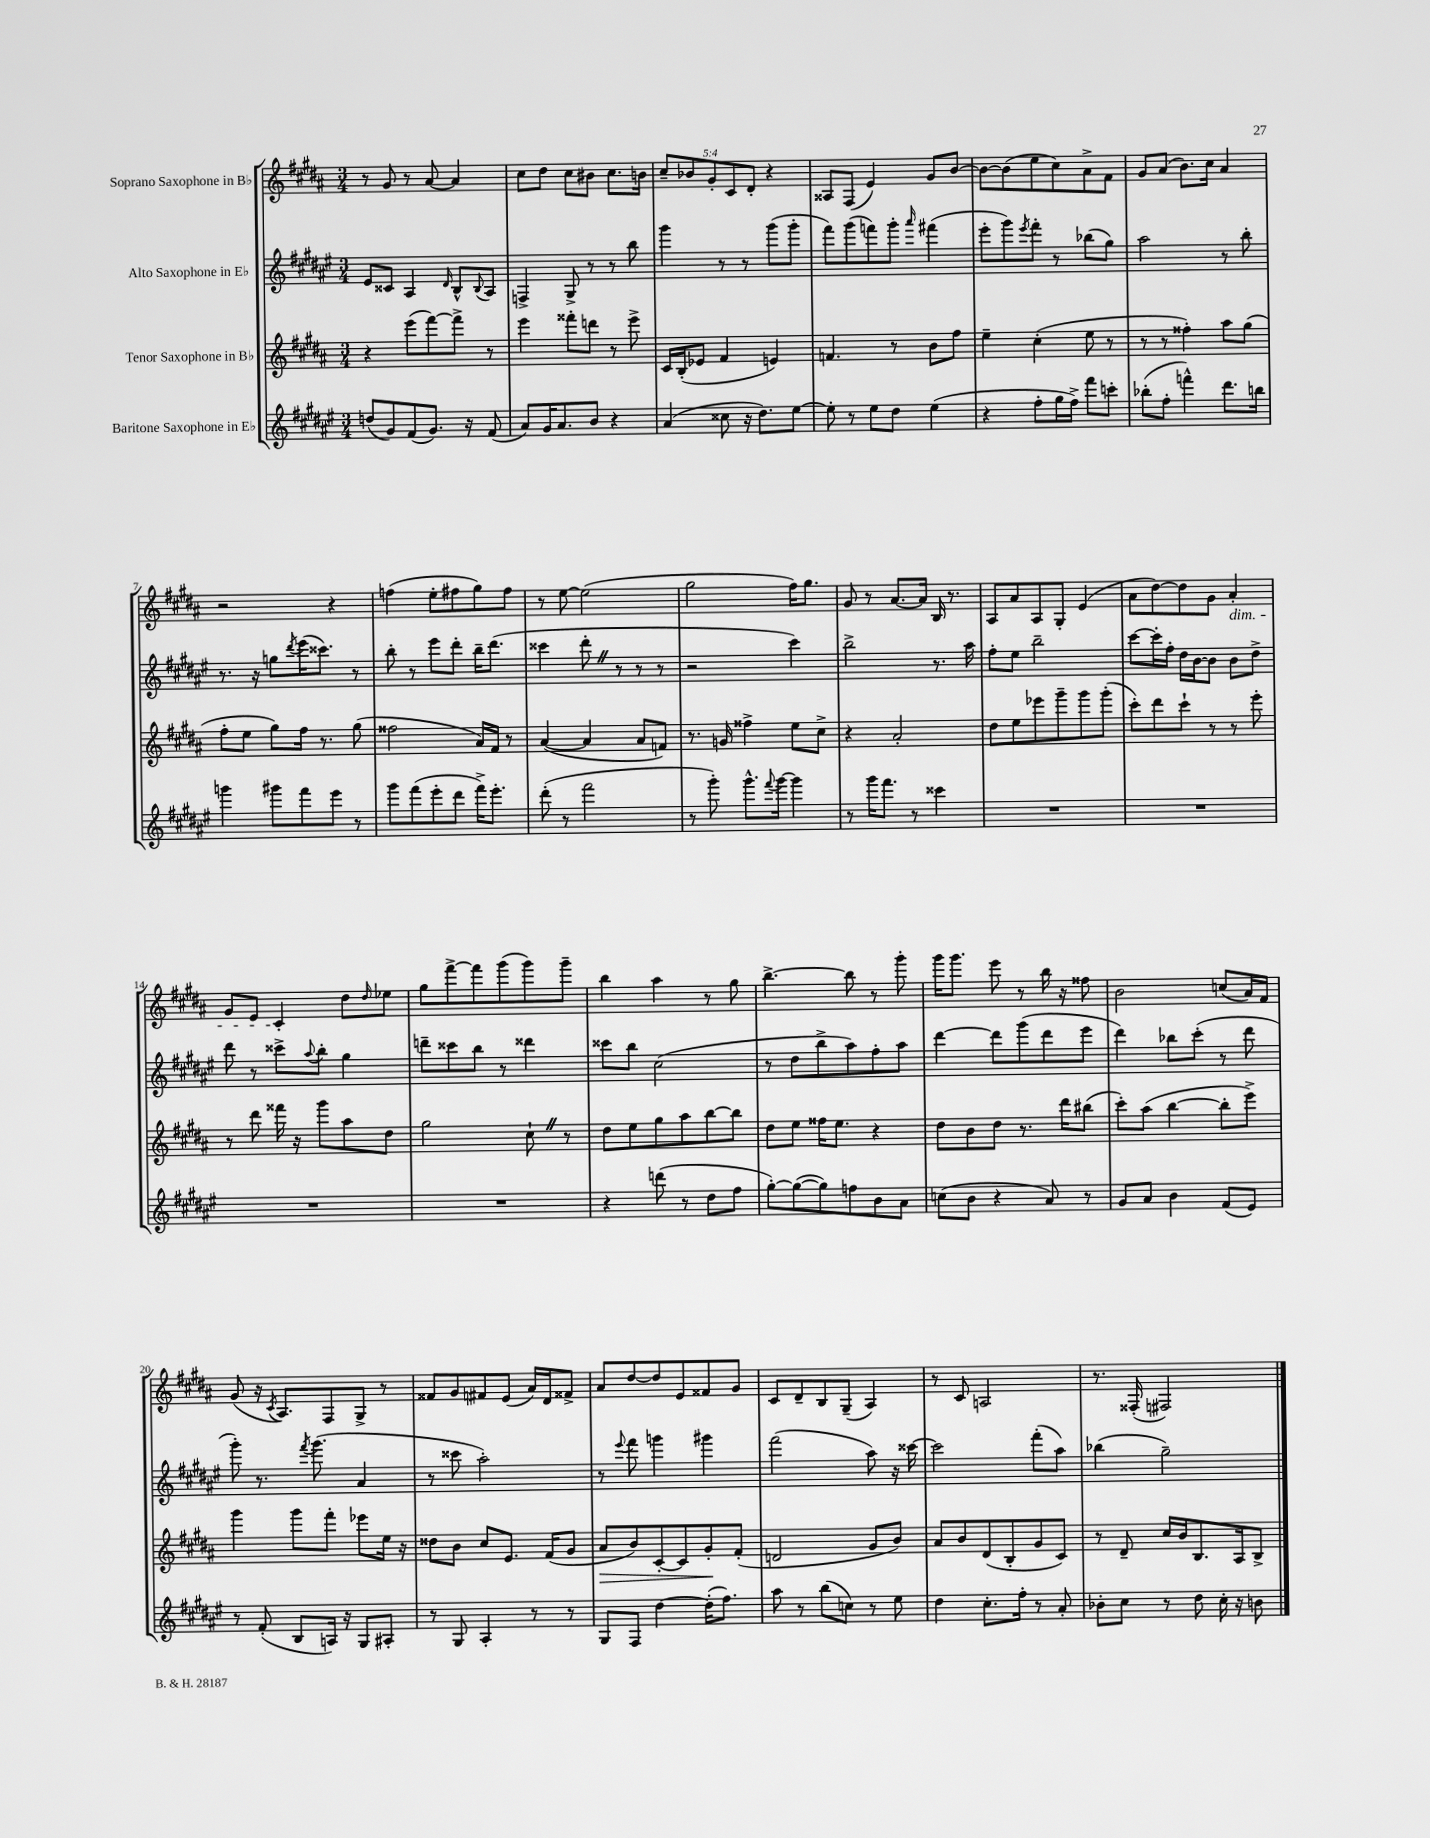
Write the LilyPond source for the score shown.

<<
\new StaffGroup <<
\new Staff = "s0" \with { instrumentName = "Soprano Saxophone in Bb" } {
    \clef treble \key b \major \numericTimeSignature \time 3/4 \override Staff.TupletNumber.text = #tuplet-number::calc-fraction-text
    r8 gis'8 r8 ais'8~ ais'4 |
    cis''8 dis''8 cis''8 bis'8 cis''8. b'16 |
    \tuplet 5/4 { cis''8-- bes'8 gis'8-. cis'8 dis'8-. } r4 |
    aisis8 fis8( e'4) gis'8 b'8~ |
    b'8~ b'8( e''8 cis''8) ais'8-> fis'8 |
    gis'8 ais'8( b'8.) cis''16 ais'4 |
    r2 r4 |
    f''4( e''8-. fis''8 gis''8) fis''8 |
    r8 e''8~ e''2( |
    gis''2 fis''16) gis''8. |
    gis'8 r8 ais'8.~ ais'16 b16 r8. |
    ais8 ais'8 ais8 gis8-. e'4( |
    ais'8 dis''8~) dis''8 gis'8 ais'4-.\dim |
    gis'8 e'8 cis'4-.\! dis''8 \grace { dis''16 } ees''8 |
    gis''8 fis'''8~-> fis'''8 gis'''8( gis'''8) gis'''8-- |
    b''4 ais''4 r8 gis''8 |
    b''4.~-> b''8 r8 gis'''8-. |
    gis'''16 gis'''8. e'''8 r8 b''16 r16 fisis''8 |
    b'2 c''8( ais'16) fis'16 |
    gis'8( r16 \acciaccatura { cis'8 } ais8.) fis8 gis8-> r8 |
    fisis'8 gis'8 fis'8 e'8( ais'16) dis'16 fisis'8-> |
    ais'8 dis''8~ dis''8 e'8 fisis'8 gis'8 |
    cis'8 dis'8-- b8 gis8--( ais4) |
    r8 cis'8 a2 |
    r8. fisis16-.( fis2) \bar "|." |
}
\new Staff = "s1" \with { instrumentName = "Alto Saxophone in Eb" } {
    \clef treble \key fis \major \numericTimeSignature \time 3/4
    eis'8 cisis'8 ais4 \grace { dis'16 } b8-^ \appoggiatura { b8 } ais8 |
    f4-> gis8-> r8 r8 b''8 |
    gis'''4 r8 r8 gis'''8( gis'''8-. |
    fis'''8) gis'''8( f'''8) gis'''8-. \grace { ais'''16 } fis'''4( |
    eis'''8-. gis'''8) \acciaccatura { eis'''8 } fis'''8-. r8 bes''8( gis''8) |
    ais''2 r8 b''8-. |
    r8. r16 g''8 \acciaccatura { dis'''8 } eis'''16( cisis'''8.) r8 |
    b''8-. r8 eis'''8 dis'''8-. b''16-- dis'''8.( |
    cisis'''4 dis'''8-. \once \override BreathingSign.text = \markup { \musicglyph "scripts.caesura.straight" } \breathe r8 r8 r8 |
    r2 cis'''4) |
    b''2-> r8. ais''16 |
    fis''8-. eis''8 b''2-- |
    cis'''8~ cis'''16-. fis''16-. dis''16 b'16~ b'8 b'8 dis''8-> |
    dis'''8 r8 cisis'''8-> \appoggiatura { ais''8 } b''8-. gis''4 |
    d'''8-- cisis'''8 b''8 r8 disis'''4 |
    cisis'''8 b''8 cis''2( |
    r8 dis''8 b''8-> ais''8) fis''8-. ais''8 |
    dis'''4~ dis'''8 gis'''8( dis'''8 eis'''8 |
    dis'''4) bes''8 cis'''8-.( r8 dis'''8 |
    gis'''8-.) r8. \acciaccatura { fis'''8 } gis'''8.( ais'4 |
    r8 cisis'''8 ais''2-.) |
    r8 \appoggiatura { eis'''8 } fis'''8 g'''4 gis'''4 |
    fis'''2( ais''8) r16 cisis'''16~ |
    cisis'''2 fis'''8-.( ais''8) |
    bes''4( gis''2--) \bar "|." |
}
\new Staff = "s2" \with { instrumentName = "Tenor Saxophone in Bb" } {
    \clef treble \key b \major \numericTimeSignature \time 3/4
    r4 e'''8( fis'''8~) fis'''8-> r8 |
    e'''4 fisis'''8-. d'''8 r8 e'''8-> |
    cis'16 b16-.( ees'8 fis'4 e'4) |
    f'4. r8 b'8 fis''8 |
    e''4-- cis''4-.( e''8 r8 |
    r8 r8 fisis''4-.) ais''8 gis''8( |
    fis''8-. e''8 gis''8) fis''16 r8. gis''8( |
    fisis''2 ais'16) fis'16 r8 |
    ais'4~( ais'4 ais'8 f'8) |
    r8. g'16 fisis''4-> e''8 cis''8-> |
    r4 ais'2-. |
    dis''8 e''8 ees'''8 gis'''8-- gis'''8 gis'''8-.( |
    cis'''8-.) dis'''8 cis'''8-! r8 r8 e'''8-. |
    r8 dis'''8 fisis'''16 r16 gis'''8 ais''8 dis''8 |
    gis''2 cis''8-! \once \override BreathingSign.text = \markup { \musicglyph "scripts.caesura.straight" } \breathe r8 |
    dis''8 e''8 gis''8 ais''8 b''8~ b''8 |
    dis''8 e''8 fisis''16 e''8. r4 |
    dis''8 b'8 dis''8 r8. dis'''16 bis''8( |
    cis'''8-.) ais''8( b''4~ b''8-. e'''8->) |
    gis'''4 gis'''8 fis'''8-. ees'''8 e''16 r16 |
    disis''8 b'8 cis''8 e'8. fis'16( gis'8 |
    ais'8\> b'8) cis'8~-. cis'8 gis'8-.\! fis'8-.( |
    d'2 gis'8 b'8) |
    ais'8 b'8 dis'8( b8-. gis'8 cis'8) |
    r8 dis'8-- cis''16 b'16 b8. ais16 b8-> \bar "|." |
}
\new Staff = "s3" \with { instrumentName = "Baritone Saxophone in Eb" } {
    \clef treble \key fis \major \numericTimeSignature \time 3/4
    d''8( gis'8) fis'8( gis'8.) r16 fis'8( |
    ais'8) gis'16 ais'8. b'8 r4 |
    ais'4( cisis''8 r16 dis''8.) eis''8~ |
    eis''8-. r8 eis''8 dis''8 eis''4( |
    r4 fis''8-. gis''16 fis''16->) fis'''8 c'''8-. |
    bes''8-.( fis''8-. f'''4-^) dis'''8. b''16 |
    g'''4 gis'''8 fis'''8 eis'''8 r8 |
    gis'''8 fis'''8( eis'''8-. dis'''8 fis'''16->) eis'''8.-. |
    dis'''8-.( r8 fis'''2 |
    r8 gis'''8-.) gis'''8.-^ \appoggiatura { fis'''8 } gis'''16~ gis'''4 |
    r8 gis'''16 fis'''8. r8 cisis'''4 |
    R2. |
    R2. |
    R2. |
    R2. |
    r4 d'''8( r8 dis''8 fis''8 |
    gis''8~-.) gis''8~( gis''8) f''8 b'8 ais'8 |
    c''8( b'8 r4 ais'8) r8 |
    gis'8 ais'8 b'4 fis'8( eis'8) |
    r8 fis'8-.( b8 a16) r16 gis8 ais8-. |
    r8 gis8 ais4-. r8 r8 |
    gis8 fis8 dis''4~ dis''16-.( fis''8.) |
    ais''8 r8 b''8( c''8) r8 eis''8 |
    dis''4 cis''8.-. fis''16-. r8 ais'8-. |
    bes'8-. cis''8 r8 dis''8 cis''16-. r16 b'8 \bar "|." |
}
>>
>>
